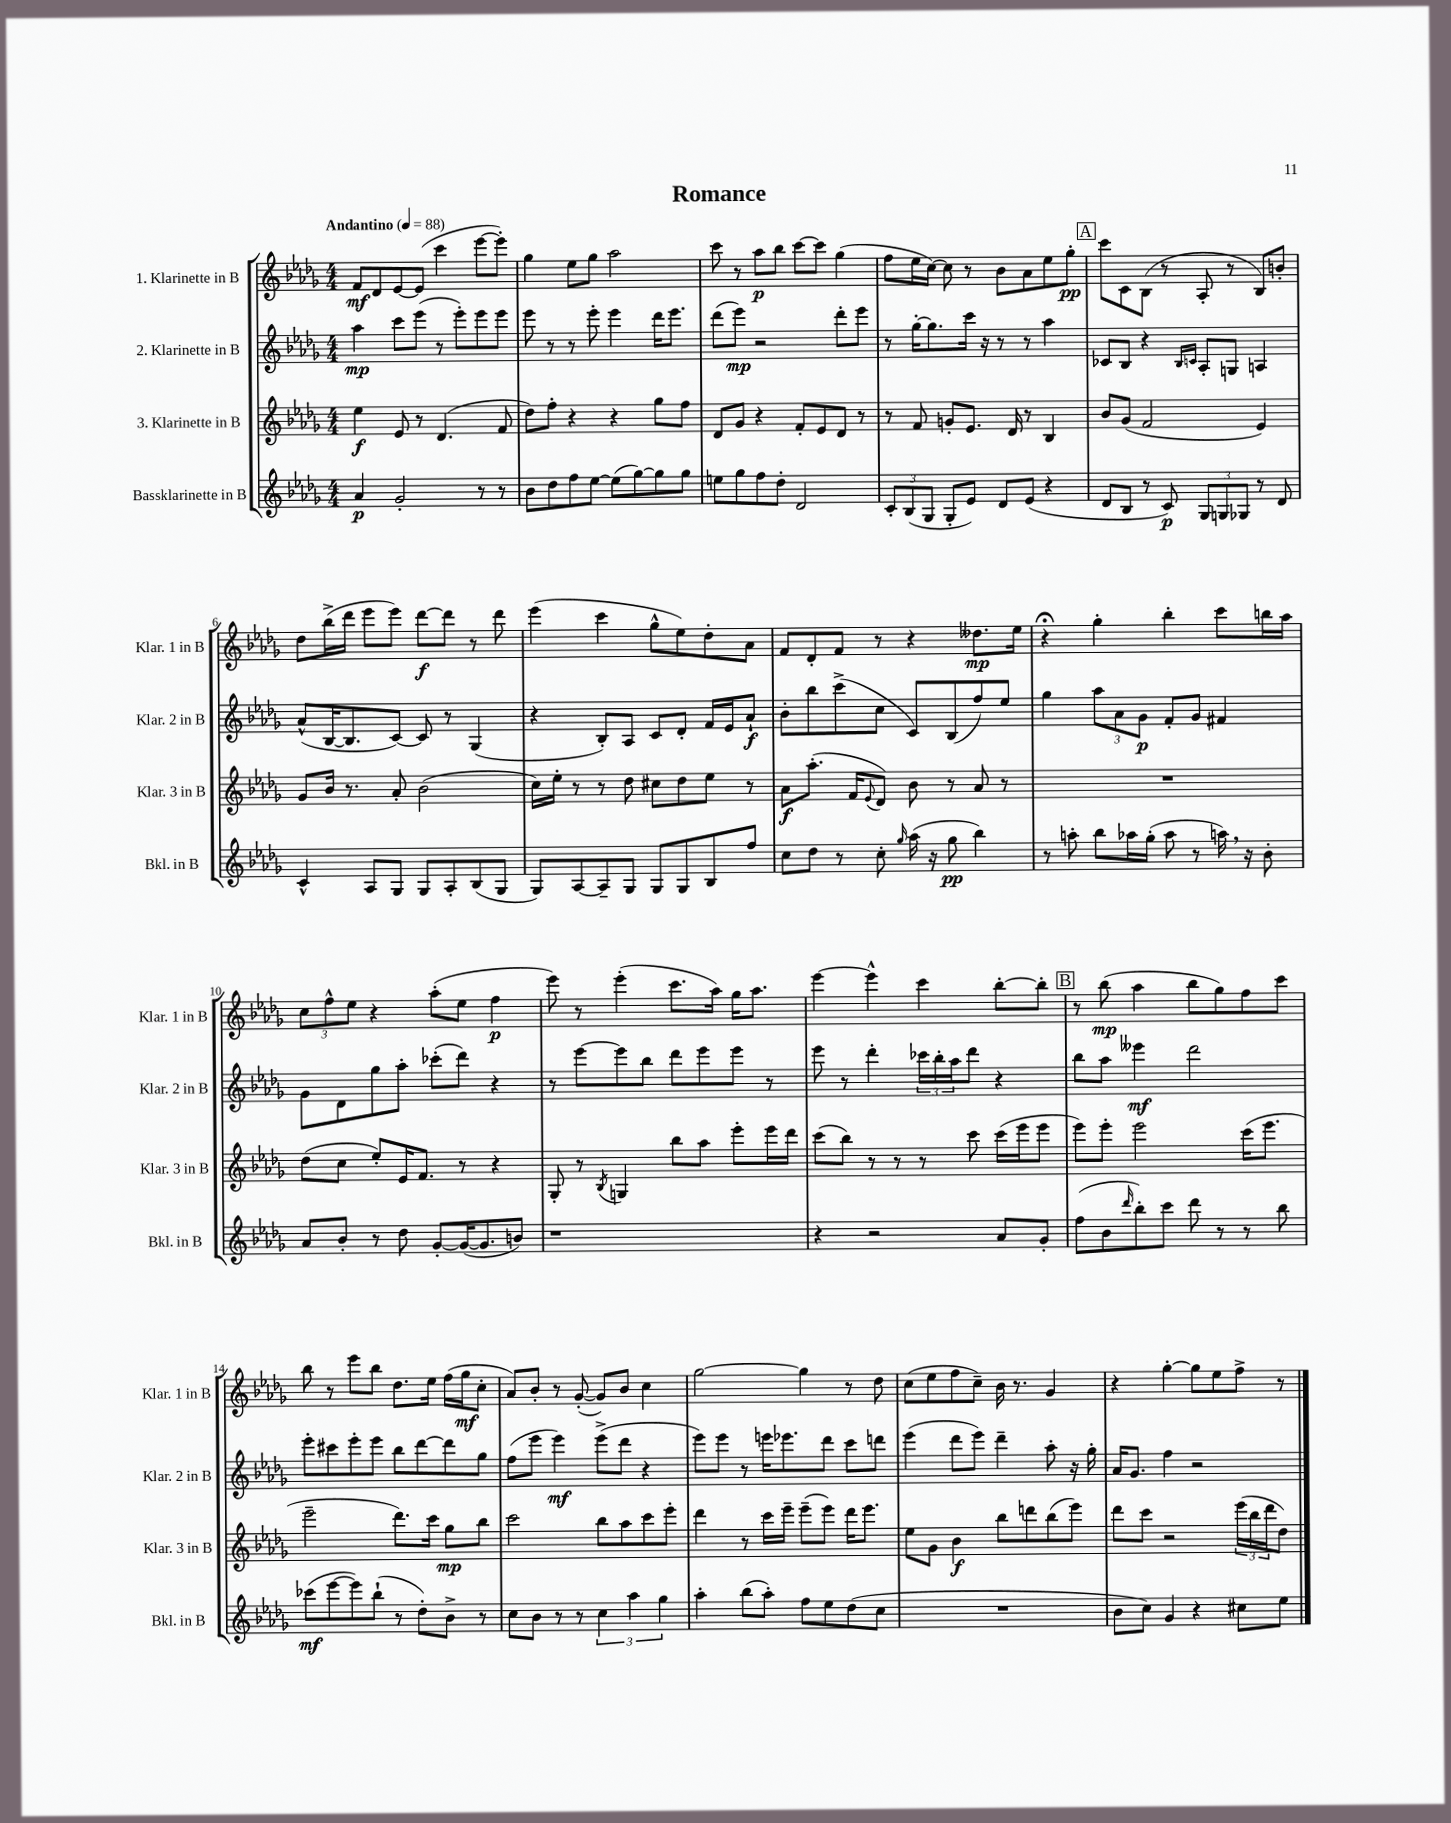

**kern	**dynam	**kern	**dynam	**kern	**dynam	**kern	**dynam
*part4	*part4	*part3	*part3	*part2	*part2	*part1	*part1
*staff4	*staff4	*staff3	*staff3	*staff2	*staff2	*staff1	*staff1
*I"Bassklarinette in B	*	*I"3. Klarinette in B	*	*I"2. Klarinette in B	*	*I"1. Klarinette in B	*
*I'Bkl. in B	*	*I'Klar. 3 in B	*	*I'Klar. 2 in B	*	*I'Klar. 1 in B	*
*clefG2	*	*clefG2	*	*clefG2	*	*clefG2	*
*k[b-e-a-d-g-]	*	*k[b-e-a-d-g-]	*	*k[b-e-a-d-g-]	*	*k[b-e-a-d-g-]	*
*M4/4	*	*M4/4	*	*M4/4	*	*M4/4	*
*MM88	*	*MM88	*	*MM88	*	*MM88	*
=1	=1	=1	=1	=1	=1	=1	=1
!	!	!	!	!	!	!LO:TX:a:B:t=Andantino	!
4a-/	p	4ee-\	f	4aa-\	mp	8f/L	mf
.	.	.	.	.	.	8d-/	.
2g-'/	.	8e-/	.	8ccc\L	.	[8e-/	.
.	.	8r	.	(8eee-\J	.	(8e-/J]	.
.	.	(4.d-/	.	8r	.	4ccc\	.
.	.	.	.	8eee-'\L)	.	.	.
8r	.	.	.	8eee-\	.	[8eee-\L	.
8r	.	8f/	.	8eee-\J	.	8eee-'\J])	.
=2	=2	=2	=2	=2	=2	=2	=2
8b-\L	.	8dd-\L)	.	8eee-\	.	4gg-\	.
8dd-\	.	8ff'\J	.	8r	.	.	.
8ff\	.	4r	.	8r	.	8ee-\L	.
[8ee-\J	.	.	.	8eee-'\	.	8gg-\J	.
(8ee-\L]	.	4r	.	4eee-\	.	2aa-\	.
[8gg-\)	.	.	.	.	.	.	.
8gg-\]	.	8gg-\L	.	16ddd-\KL	.	.	.
.	.	.	.	8.eee-\J	.	.	.
8gg-\J	.	8ff\J	.	.	.	.	.
=3	=3	=3	=3	=3	=3	=3	=3
8een\L	.	8d-/L	.	(8ddd-\L	.	8ccc\	.
8gg-\	.	8g-/J	.	8eee-\J)	mp	8r	.
8ff\	.	4r	.	2r	.	8aa-\L	p
8dd-'\J	.	.	.	.	.	8bb-\J	.
2d-/	.	8f'/L	.	.	.	[8ccc\L	.
.	.	8e-/	.	.	.	8ccc\J]	.
.	.	8d-/J	.	8ddd-'\L	.	(4gg-\	.
.	.	8r	.	8eee-\J	.	.	.
=4	=4	=4	=4	=4	=4	=4	=4
12c'/L	.	8r	.	8r	.	8ff\L	.
(12B-/	.	.	.	.	.	.	.
.	.	8f/	.	[16gg-'\KL	.	16ee-\L	.
12G-/J	.	.	.	.	.	.	.
.	.	.	.	8.gg-\]	.	[16cc\JJ)	.
8G-'/L	.	8gn'/L	.	.	.	8cc\]	.
8e-/J)	.	8.e-/J	.	16ccc\Jk	.	8r	.
.	.	.	.	16r	.	.	.
8d-/L	.	.	.	8r	.	8b-\L	.
.	.	16d-/	.	.	.	.	.
(8e-/J	.	8r	.	8r	.	8a-\	.
4r	.	4B-/	.	4aa-\	.	8ee-\	.
.	.	.	.	.	.	8gg-'\J	pp
!!LO:REH:place=s1:t=A
=5	=5	=5	=5	=5	=5	=5	=5
8d-/L	.	8b-/L	.	8c-X/L	.	8ccc\L	.
8B-/J	.	(8g-/J	.	8B-/J	.	8c\	.
8r	.	2f/	.	4r	.	(8B-\J	.
8c/)	p	.	.	.	.	8r	.
.	.	.	.	16qqB-/LL	.	.	.
.	.	.	.	16qqcn/JJ	.	.	.
12G-/L	.	.	.	8A-'/L	.	8A-'/	.
12Gn/	.	.	.	.	.	.	.
.	.	.	.	8Gn/J	.	8r	.
12G-X/J	.	.	.	.	.	.	.
8r	.	4e-/)	.	4An/	.	8B-/L)	.
8d-/	.	.	.	.	.	8bn'/J	.
!!LO:LB:g=z
=6	=6	=6	=6	=6	=6	=6	=6
4c^^/	.	8g-/L	.	(8a-^^/L	.	8dd-\L	.
.	.	16b-/Jk	.	[16B-/K	.	(16bb-^\L	.
.	.	8.r	.	8.B-/]	.	16ddd-\JJ	.
8A-/L	.	.	.	.	.	8eee-\L	.
8G-/J	.	8a-'/	.	[8c/J)	.	8eee-\J)	.
8G-/L	.	(2b-\	.	8c/]	.	[8ddd-\L	f
8A-'/	.	.	.	8r	.	8ddd-\J]	.
(8B-/	.	.	.	(4G-/	.	8r	.
8G-/J	.	.	.	.	.	8ddd-\	.
=7	=7	=7	=7	=7	=7	=7	=7
8G-/L)	.	16cc\LL)	.	4r	.	(4eee-\	.
.	.	16ee-'\JJ	.	.	.	.	.
[8A-/	.	8r	.	.	.	.	.
8A-~/]	.	8r	.	8B-'/L)	.	4ccc\	.
8G-/J	.	8dd-\	.	8A-/J	.	.	.
8G-/L	.	8cc#X\L	.	8c/L	.	8gg-^^\L	.
8G-/	.	8dd-\	.	8d-'/J	.	8ee-\)	.
8B-/	.	8ee-\J	.	16f/LL	.	8dd-'\	.
.	.	.	.	16e-/J	.	.	.
8ff/J	.	8r	.	8a-`/J	f	8a-\J	.
=8	=8	=8	=8	=8	=8	=8	=8
8cc\L	.	8a-\L	f	8b-'\L	.	8f/L	.
8dd-\J	.	(8.aa-'\J	.	8bb-\	.	8d-'/	.
8r	.	.	.	(8ccc^\	.	8f/J	.
.	.	16f/KL	.	.	.	.	.
.	.	8qqe-/	.	.	.	.	.
8cc'\	.	8d-/J)	.	8cc\J	.	8r	.
16qqgg-/	.	.	.	.	.	.	.
(16aa-\	.	8b-\	.	8c/L)	.	4r	.
16r	.	.	.	.	.	.	.
8gg-\	pp	8r	.	(8B-/	.	.	.
4bb-\)	.	8a-/	.	8ff/)	.	8.dd--X\L	mp
.	.	8r	.	8ee-/J	.	.	.
.	.	.	.	.	.	16ee-\Jk	.
=9	=9	=9	=9	=9	=9	=9	=9
8r	.	1r	.	4gg-\	.	4r;<	.
8aan'\	.	.	.	.	.	.	.
8bb-\L	.	.	.	12aa-\L	.	4gg-'\	.
.	.	.	.	12a-\	.	.	.
16aa-X\L	.	.	.	.	.	.	.
.	.	.	.	12g-\J	p	.	.
(16gg-'\JJ	.	.	.	.	.	.	.
8aa-\	.	.	.	8f'/L	.	4bb-'\	.
8r	.	.	.	8g-/J	.	.	.
16aan,\)	.	.	.	4f#X/	.	8ccc\L	.
16r	.	.	.	.	.	.	.
8b-'\	.	.	.	.	.	16bbn\L	.
.	.	.	.	.	.	16aa-\JJ	.
!!LO:LB:g=z
=10	=10	=10	=10	=10	=10	=10	=10
8a-/L	.	(8dd-\L	.	8g-\L	.	12cc\L	.
.	.	.	.	.	.	12ff^^\	.
8b-'/J	.	8cc\J	.	8d-\	.	.	.
.	.	.	.	.	.	12ee-\J	.
8r	.	8ee-'/L)	.	8gg-\	.	4r	.
8dd-\	.	16e-/K	.	8aa-'\J	.	.	.
.	.	8.f/J	.	.	.	.	.
[8g-'/L	.	.	.	(8ccc-X'\L	.	(8aa-'\L	.
(16g-/K_	.	8r	.	8ddd-\J)	.	8ee-\J	.
8.g-/]	.	.	.	.	.	.	.
.	.	4r	.	4r	.	4ff\	p
8bn/J)	.	.	.	.	.	.	.
=11	=11	=11	=11	=11	=11	=11	=11
1r	.	8G-'/	.	8r	.	8eee-\)	.
.	.	8r	.	[8eee-\L	.	8r	.
.	.	8qB-/	.	.	.	.	.
.	.	4Gn/	.	8eee-\]	.	(4eee-'\	.
.	.	.	.	8bb-\J	.	.	.
.	.	8bb-\L	.	8ddd-\L	.	8.ccc\L	.
.	.	8aa-\J	.	8eee-\	.	.	.
.	.	.	.	.	.	16aa-\Jk)	.
.	.	8eee-'\L	.	8eee-\J	.	16gg-\KL	.
.	.	.	.	.	.	8.aa-\J	.
.	.	16eee-\L	.	8r	.	.	.
.	.	16ddd-\JJ	.	.	.	.	.
=12	=12	=12	=12	=12	=12	=12	=12
4r	.	(8ccc\L	.	8eee-\	.	[4eee-\	.
.	.	8bb-\J)	.	8r	.	.	.
2r	.	8r	.	4ddd-'\	.	4eee-^^\]	.
.	.	8r	.	.	.	.	.
.	.	8r	.	24ccc-X\LL	.	4ccc\	.
.	.	.	.	24bb-'\	.	.	.
.	.	.	.	24aa-\J	.	.	.
.	.	8ccc\	.	8ddd-\J	.	.	.
8a-/L	.	(16ccc\LL	.	4r	.	[8bb-'\L	.
.	.	16eee-\J	.	.	.	.	.
8g-'/J	.	8eee-\J	.	.	.	8bb-'\J]	.
!!LO:REH:place=s1:t=B
=13	=13	=13	=13	=13	=13	=13	=13
(8ff\L	.	8eee-\L)	.	8bb-\L	.	8r	.
8b-\	.	8eee-'\J	.	8aa-\J	.	(8bb-\	mp
16qqddd-/	.	.	.	.	.	.	.
8bb-'\)	.	2eee-\	.	4eee--X\	mf	4aa-\	.
8ccc\J	.	.	.	.	.	.	.
8ddd-\	.	.	.	2ddd-\	.	8bb-\L	.
8r	.	.	.	.	.	8gg-\)	.
8r	.	(16ccc\KL	.	.	.	8ff\	.
.	.	8.eee-\J	.	.	.	.	.
8bb-\	.	.	.	.	.	8ccc\J	.
!!LO:LB:g=z
=14	=14	=14	=14	=14	=14	=14	=14
(8ccc-X\L	mf	2eee-~\	.	8eee-'\L	.	8bb-\	.
[8eee-\	.	.	.	8ccc#X\	.	8r	.
8eee-\])	.	.	.	8eee-'\	.	8eee-\L	.
(8bb-`\J	.	.	.	8eee-\J	.	8bb-\J	.
8r	.	8.ddd-\L)	.	8bb-\L	.	8.dd-\L	.
8dd-'\L)	.	.	.	[8ddd-\	.	.	.
.	.	16ccc\Jk	.	.	.	16ee-\Jk	.
8b-^\J	.	8gg-\L	mp	8ddd-\]	.	(16ff\LL	.
.	.	.	.	.	.	16gg-\J	mf
8r	.	8bb-\J	.	8gg-\J	.	8cc'\J	.
=15	=15	=15	=15	=15	=15	=15	=15
8cc\L	.	2ccc\	.	(8ff\L	.	8a-/L)	.
8b-\J	.	.	.	8eee-\J	.	8b-'/J	.
8r	.	.	.	4eee-\)	mf	8r	.
8r	.	.	.	.	.	([8g-'/	.
6cc\	.	8bb-\L	.	(8eee-^\L	.	8g-/L])	.
.	.	8aa-\	.	8ddd-\J	.	8b-/J	.
6aa-\	.	.	.	.	.	.	.
.	.	8ccc\	.	4r	.	4cc\	.
6gg-\	.	.	.	.	.	.	.
.	.	8eee-'\J	.	.	.	.	.
=16	=16	=16	=16	=16	=16	=16	=16
4aa-'\	.	4ddd-\	.	8eee-\L)	.	[2gg-\	.
.	.	.	.	8eee-\J	.	.	.
(8bb-\L	.	8r	.	8r	.	.	.
8aa-'\J)	.	16ccc\LL	.	16eeen\KL	.	.	.
.	.	16eee-~\JJ	.	8.eee-X\	.	.	.
8ff\L	.	(8eee-~\L	.	.	.	4gg-\]	.
8ee-\	.	8eee-\J)	.	8ddd-\J	.	.	.
(8dd-\	.	16ddd-\KL	.	8ccc\L	.	8r	.
.	.	8.eee-\J	.	.	.	.	.
8cc\J	.	.	.	8dddn\J	.	8dd-\	.
=17	=17	=17	=17	=17	=17	=17	=17
1r	.	8ee-\L	.	(4eee-\	.	(8cc\L	.
.	.	8g-\J	.	.	.	8ee-\	.
.	.	4b-\	f	8ddd-\L	.	8ff\	.
.	.	.	.	8eee-\J)	.	8cc~\J)	.
.	.	8bb-\L	.	4ddd-~\	.	16b-\	.
.	.	.	.	.	.	8.r	.
.	.	8dddn\	.	.	.	.	.
.	.	(8bb-\	.	8aa-'\	.	4g-/	.
.	.	8eee-\J)	.	16r	.	.	.
.	.	.	.	16gg-'\	.	.	.
=18	=18	=18	=18	=18	=18	=18	=18
8b-\L	.	8ddd-\L	.	16a-/KL	.	4r	.
.	.	.	.	8.g-/J	.	.	.
8cc\J)	.	8ccc\J	.	.	.	.	.
4g-/	.	2r	.	4ff\	.	[4gg-'\	.
4r	.	.	.	2r	.	8gg-\L]	.
.	.	.	.	.	.	8ee-\	.
8cc#X\L	.	(24eee-\LL	.	.	.	8ff^\J	.
.	.	24bb-\	.	.	.	.	.
.	.	24ddd-\J	.	.	.	.	.
8ee-\J	.	8dd-\J)	.	.	.	8r	.
==	==	==	==	==	==	==	==
*-	*-	*-	*-	*-	*-	*-	*-
